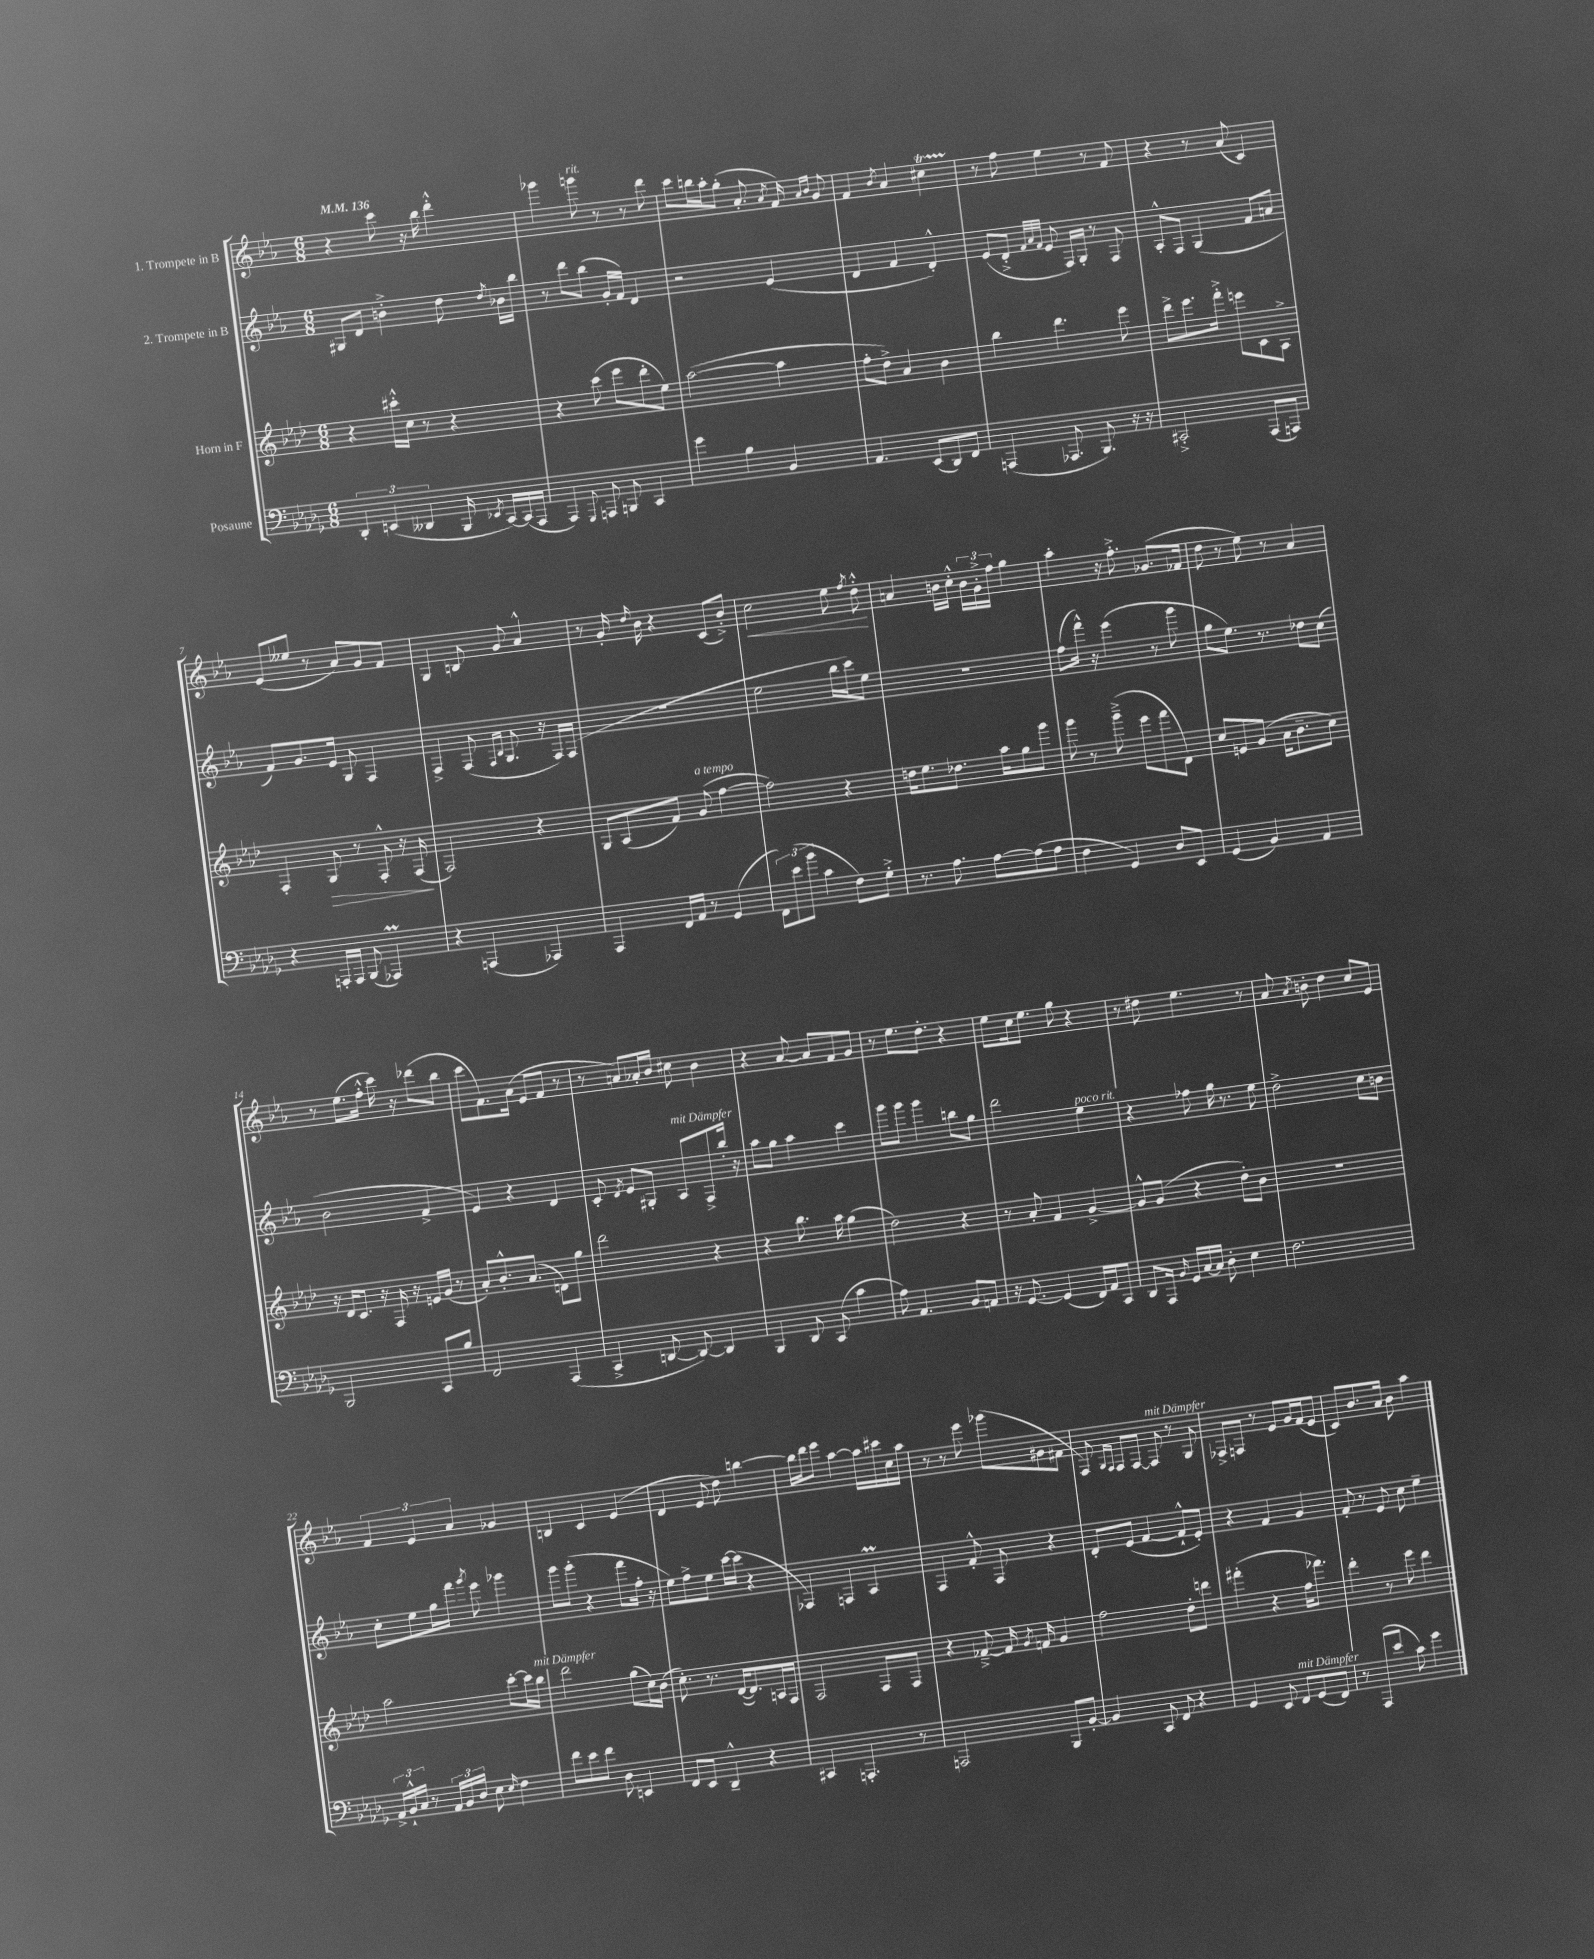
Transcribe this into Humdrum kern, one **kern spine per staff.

**kern	**kern	**dynam	**kern	**kern	**dynam
*part4	*part3	*part3	*part2	*part1	*part1
*staff4	*staff3	*staff3	*staff2	*staff1	*staff1
*I"Posaune	*I"Horn in F	*	*I"2. Trompete in B	*I"1. Trompete in B	*
*clefF4	*clefG2	*	*clefG2	*clefG2	*
*k[b-e-a-d-g-]	*k[b-e-a-d-]	*	*k[b-e-a-]	*k[b-e-a-]	*
*M6/8	*M6/8	*	*M6/8	*M6/8	*
*MM136	*MM136	*	*MM136	*MM136	*
=1	=1	=1	=1	=1	=1
6DD-'/	4r	.	8G#X/L	4r	.
.	.	.	8d/J	.	.
(6EEn/	.	.	.	.	.
.	16ccc#X'^^\LL	.	4bn'^\	8ccc\	.
.	16cc\JJ	.	.	.	.
6DD--X/	.	.	.	.	.
.	8r	.	.	16r	.
.	.	.	.	16bb-\	.
16BBB-/	4r	.	8dd\	4ddd'^^\	.
8qEE-X/	.	.	.	.	.
[16CC/LL)	.	.	.	.	.
.	.	.	8qdd/	.	.
(16CC/]	.	.	16b-X\LL	.	.
16AAA-/JJ	.	.	16bb-\JJ	.	.
=2	=2	=2	=2	=2	=2
4AAA-/)	4r	.	8r	4ggg-X\	.
.	.	.	8ddd\L	.	.
8qqGGG-/	.	.	.	.	.
!	!	!	!	!LO:TX:a:i:t=rit.	!
8AAAn/	(8ccc\	.	(8bb-\J	8gggn\	.
8BBBn/	8eee-\L	.	16g'/LL	8r	.
.	.	.	16f/JJ)	.	.
4CC/	8ddd-'\	.	4d/	8r	.
.	8ee-\J)	.	.	8ddd\	.
=3	=3	=3	=3	=3	=3
4g-\	([2aa-\	.	2r	8ccc\L	.
.	.	.	.	16bbn\L	.
.	.	.	.	16aa-'\J	.
4B-\	.	.	.	(8gg'\J	.
.	.	.	.	8.a-'/	.
4BB-/	4aa-\]	.	(4e-/	.	.
.	.	.	.	8qa-/	.
.	.	.	.	16f/)	.
.	.	.	.	16qqa-/LL	.
.	.	.	.	16qqb-/JJ	.
.	.	.	.	8g/	.
=4	=4	=4	=4	=4	=4
4.AA-/	8ff'\L	.	4d/	4f/	.
.	8dd-^\J)	.	.	.	.
.	.	.	.	8qb-/	.
.	4a-/	.	4f/	4a-/	.
(8EE-/L	.	.	.	.	.
8DD-/)	4b-\	.	4d'^^/)	4cc#Xt\	.
8FF/J	.	.	.	.	.
=5	=5	=5	=5	=5	=5
(4AAAn/	4bb-\	.	(8e-/L	8r	.
.	.	.	8d'^/J	8ff\	.
.	.	.	32qqf/LLL	.	.
.	.	.	32qqa-/	.	.
.	.	.	32qqf/JJJ	.	.
8.AAA-X/	4.ddd-\	.	8e-/	4ee-\	.
.	.	.	16F/LL)	.	.
8.BBB-/)	.	.	16G'/JJ	.	.
.	.	.	8r	8r	.
16r	8eee-\	.	8F/	8f/	.
16r	.	.	.	.	.
=6	=6	=6	=6	=6	=6
2CC#X'^/	8ddd-^\L	.	8A-'^^/L	4r	.
.	8.eee-\	.	8F/J	.	.
.	.	.	(4G/	8r	.
.	16fff'^\Jk	.	.	.	.
.	8eeen\L	.	.	(8a-/	.
(8AAA-/L	8c\	.	8f/L	4c/)	.
8AAAn/J)	8A-^\J	.	8an/J	.	.
!!LO:LB:g=z
=7	=7	=7	=7	=7	=7
4r	4F'/	.	8f/L)	(8e-/L	.
.	.	.	8.g/	8ee--X/J	.
!	!	!LO:HP:b	!	!	!
16AAAn'/LL	8G/	>	.	8r	.
16AAA/JJ	.	.	16e-/Jk	.	.
(8BBB-/	8r	.	8G/	8a-/L)	.
4AAA-XM/)	8F'^^/	.	4F/	8g/	.
.	16r	.	.	8f/J	.
.	(16F/	.	.	.	.
.	.	]	.	.	.
=8	=8	=8	=8	=8	=8
4r	2F/)	.	4F^/	4G/	.
(4AAAn/	.	.	(8F/	8Bn/	.
.	.	.	16qqF/LL	.	.
.	.	.	16qqB-/JJ	.	.
.	.	.	8.G/	8g/	.
4AAA-X/)	4r	.	.	4a-^^/	.
.	.	.	16r	.	.
.	.	.	16F/LL)	.	.
.	.	.	(16F/JJ	.	.
=9	=9	=9	=9	=9	=9
4AAA-/	8G/L	.	2.r	8r	.
.	(8A-/	.	.	16g'/	.
.	.	.	.	16qqdd/	.
.	.	.	.	16b-\	.
16FF/LL	8f/J)	.	.	4r	.
16AA-/JJ	.	.	.	.	.
!	!LO:TX:a:i:t=a tempo	!	!	!	!
8r	(8g/	.	.	.	.
(4GG-/	[4ff\	.	.	(8c/L	.
.	.	.	.	8b-'^/J)	.
=10	=10	=10	=10	=10	=10
!	!	!	!	!	!LO:HP:b
12FF\L)	2ff\])	.	2ee-\	2cc\	<
(12e-\	.	.	.	.	.
12b-\J	.	.	.	.	.
4c\	.	.	.	.	.
8F\L)	4r	.	16bb-\LL	8ee-\	.
.	.	.	16ccc\J)	.	.
.	.	.	.	8qff/	.
8G-'^\J	.	.	8ee-\J	8dd'^^\	.
.	.	.	.	.	[
=11	=11	=11	=11	=11	=11
8.r	16ddn\KL	.	2.r	4an/	.
.	8.ee-\	.	.	.	.
8.A-\	.	.	.	.	.
.	8.dd-X\J	.	.	16bn\LL	.
.	.	.	.	16cc'^^\JJ	.
[8A-\L	.	.	.	24b\LL	.
.	.	.	.	24g'^\	.
.	16aa-\KL	.	.	.	.
.	.	.	.	24ff\JJ	.
(8A-\]	8gg\	.	.	4gg\	.
8A-\J	8ggg\J	.	.	.	.
=12	=12	=12	=12	=12	=12
4F\	8ggg\	.	(8ff\L	4aa-'\	.
.	8r	.	16fff^^\Jk)	.	.
.	.	.	16r	.	.
4GG-/)	(8ggg~^\	.	(4eee-\	16r	.
.	.	.	.	8.ff'^\	.
.	8eee-\L	.	.	.	.
8D-/L	8fff\	.	8r	(8.g-X/L	.
8EE-/J	8d-\J)	.	8ggg\	.	.
.	.	.	.	16f-X/Jk	.
=13	=13	=13	=13	=13	=13
(4GG-/	8cc/L	.	8gg\L	8dd\	.
.	8en/	.	8.ee-\J)	8r	.
4BB-/)	(8g/J	.	.	8ee-\)	.
.	.	.	8.r	.	.
.	16a-\KL	.	.	8r	.
.	8.b-~\	.	.	.	.
4AA-/	.	.	8dd-X\L	4a-/	.
.	8cc\J)	.	(8cc\J	.	.
!!LO:LB:g=z
=14	=14	=14	=14	=14	=14
2BBB-/	16r	.	2b-\	8r	.
.	16d-/KL	.	.	.	.
.	8.c/J	.	.	(8.ee-\L	.
.	16r	.	.	16ff'^^\Jk	.
.	16F/	.	.	16ccc\)	.
.	16r	.	.	16r	.
8CC/L	16en/LL	.	4f^/	(8ddd-X\L	.
.	(16g/JJ	.	.	.	.
8B-/J	8r	.	.	8bb-\J	.
=15	=15	=15	=15	=15	=15
2FF/	8a-'/L)	.	4e-/)	8ccc\L	.
.	8.b-'^^/	.	.	8.f\)	.
.	.	.	4r	.	.
.	(8.a-/J	.	.	(16a-\Jk	.
.	.	.	.	8e-/L	.
(4AAA-/	8dn\L)	.	4d/	8f/J	.
.	8gg\J	.	.	8r	.
=16	=16	=16	=16	=16	=16
4CC^/	2ddd-\	.	8c'/	8r	.
.	.	.	8qd/	.	.
.	.	.	8e-/L	8an/L)	.
[8DDn/	.	.	8G#X'/J	16a-X'/L	.
.	.	.	.	16b-/JJ	.
!	!	!	!LO:TX:a:i:t=mit Dämpfer	!	!
8DD/_)	.	.	8A-/L	8cc#X\	.
4DD/]	4r	.	8F^/	4b-\	.
.	.	.	16bb-'/Jk	.	.
.	.	.	16r	.	.
=17	=17	=17	=17	=17	=17
4BBB-/	4r	.	8aa-\L	4r	.
.	.	.	8gg\J	.	.
8DD-/	8.bb-\	.	4aa-\	[8a-/	.
(8CC/	.	.	.	8a-/L]	.
.	16aa-\	.	.	.	.
4c\	(4gg\	.	4ccc\	8f/	.
.	.	.	.	8g/J	.
=18	=18	=18	=18	=18	=18
8A-\)	2dd-\)	.	8ggg\L	8r	.
4.AA-/	.	.	8ggg\J	8.ee-\L	.
.	.	.	4ggg\	.	.
.	.	.	.	8.dd'\J	.
8BB-/L	4r	.	8bbn\L	4r	.
8AAn/J	.	.	8gg\J	.	.
=19	=19	=19	=19	=19	=19
16r	8r	.	2ddd\	8ee-\L	.
[8.GG-/	.	.	.	.	.
.	8a-'/	.	.	16cc\k	.
.	.	.	.	8.ee-\J	.
(4GG-/]	4f/	.	.	.	.
.	.	.	.	8gg\	.
!	!	!	!LO:TX:a:i:t=poco rit.	!	!
16FF/LL)	[4g^/	.	4ee-\	4r	.
16AA-/J	.	.	.	.	.
8CC/J	.	.	.	.	.
=20	=20	=20	=20	=20	=20
8DD-/L	8g^^/L]	.	4r	8r	.
16AAA-/Jk	(8g/J	.	.	8dd#X\	.
16qqBB-/	.	.	.	.	.
16GG-/LL	.	.	.	.	.
[16C/	4r	.	8ff-X\	4.ee-\	.
16C/JJ]	.	.	.	.	.
8D-'\	.	.	16gg\	.	.
.	.	.	8.r	.	.
4E-\	8dd-'\L)	.	.	.	.
.	8b-\J	.	8ee-\	8r	.
=21	=21	=21	=21	=21	=21
2.F\	2.r	.	2dd^\	8a-/	.
.	.	.	.	8qa-/	.
.	.	.	.	8bn'\	.
.	.	.	.	4dd\	.
.	.	.	8cc\L	8cc/L	.
.	.	.	8bn\J	8e-/J	.
!!LO:LB:g=z
=22	=22	=22	=22	=22	=22
24AA-^/LL	2aa-\	.	8cc'\L	6f/	.
24BB-`^^/	.	.	.	.	.
24C/JJ	.	.	.	.	.
8r	.	.	8ee-\	.	.
.	.	.	.	6e-/	.
24AA-/LL	.	.	16gg\L	.	.
24BB-/	.	.	.	.	.
.	.	.	16fff\JJ	.	.
24D-/JJ	.	.	.	6a-/	.
.	.	.	8qggg/	.	.
8E-\	.	.	8eee-\	.	.
16qqE-/	.	.	.	.	.
4F\	[8ccc'\L	.	4ggg-X\	4g-X/	.
.	16ccc\L]	.	.	.	.
!	!LO:TX:a:i:t=mit Dämpfer	!	!	!	!
.	16bb-\JJ	.	.	.	.
=23	=23	=23	=23	=23	=23
8f\L	2ddd-\	.	8ggg\L	4Bn/	.
8e-\	.	.	(8ggg'\J	.	.
8f\J	.	.	4r	4c/	.
8D-\	.	.	.	.	.
4EEn/	(8gg\L	.	8fff\L	(4e-/	.
.	16cc\L)	.	16ff'\Jk	.	.
.	(16b-\JJ	.	16r	.	.
=24	=24	=24	=24	=24	=24
8FF/L	8.cc'\)	.	8ee-\L)	4d/	.
8EE-/J	.	.	8ff^\	.	.
.	8.r	.	.	.	.
4DD-~^^/	.	.	8ee-\J	8e-/	.
.	([16d-/KL	.	[16ccc\LL	8dd\)	.
.	8.d-/])	.	(16ccc\JJ]	.	.
4r	.	.	4r	[4bbn\	.
.	16An/L	.	.	.	.
.	16F/JJ	.	.	.	.
=25	=25	=25	=25	=25	=25
4CC#X/	2F/	.	4F-X/)	16bb\LL]	.
.	.	.	.	16ddd\J	.
.	.	.	.	8eee-\J	.
4.AAAn'/	.	.	4Fn/	[4aa-\	.
.	8F/L	.	4A-M/	16aa-\LL]	.
.	.	.	.	16ccc#X\	.
8r	8F/J	.	.	16cc\	.
.	.	.	.	16aa-\JJ	.
=26	=26	=26	=26	=26	=26
2AAAn/	4r	.	4F/	8r	.
.	.	.	.	8r	.
.	[8f-X~^/	.	8f'^^/	8eee-\	.
.	16f-/]	.	8F/	(8ggg-X\L	.
.	8qg/	.	.	.	.
.	16fn/	.	.	.	.
8BBB-/L	4g/	.	4r	8g#X\	.
[8BB-'/J	.	.	.	8f#X\J	.
=27	=27	=27	=27	=27	=27
4BB-/]	2ff\	.	8d'/L	8F/)	.
.	.	.	.	16qqG/LL	.
.	.	.	.	16qqF/JJ	.
.	.	.	(8e-/J	8F/L	.
8CC/	.	.	[4f/	[8F/J	.
!	!	!	!	!LO:TX:a:i:t=mit Dämpfer	!
8FF/	.	.	.	8F/]	.
4r	8dd-'\L	.	8f`^^/L]	8r	.
.	8dddn\J	.	8e-'/J)	8G/	.
=28	=28	=28	=28	=28	=28
4GG-/	(4fff#X'\	.	4r	8F-X^/L	.
.	.	.	.	8Fn/J	.
8EE-/	4r	.	4f/	8r	.
!LO:TX:a:i:t=mit Dämpfer	!	!	!	!	!
8FF/L	.	.	.	8e-/L	.
(8GG-/	16ff\KL	.	4g/	16g/L	.
.	8.fff-X\J)	.	.	(16f/J	.
8FF/J)	.	.	.	8e-/J	.
=29	=29	=29	=29	=29	=29
8r	4ddd-'\	.	8f'/	8c/L)	.
(8AAA-/L	.	.	8r	8.b-/	.
8e-/J	8r	.	8e-/	.	.
.	.	.	.	16a-/Jk	.
8c\)	8eee-\	.	8cc\	8b-\	.
4g-\	4ddd-\	.	4ee-~\	4aa-\	.
==	==	==	==	==	==
*-	*-	*-	*-	*-	*-
